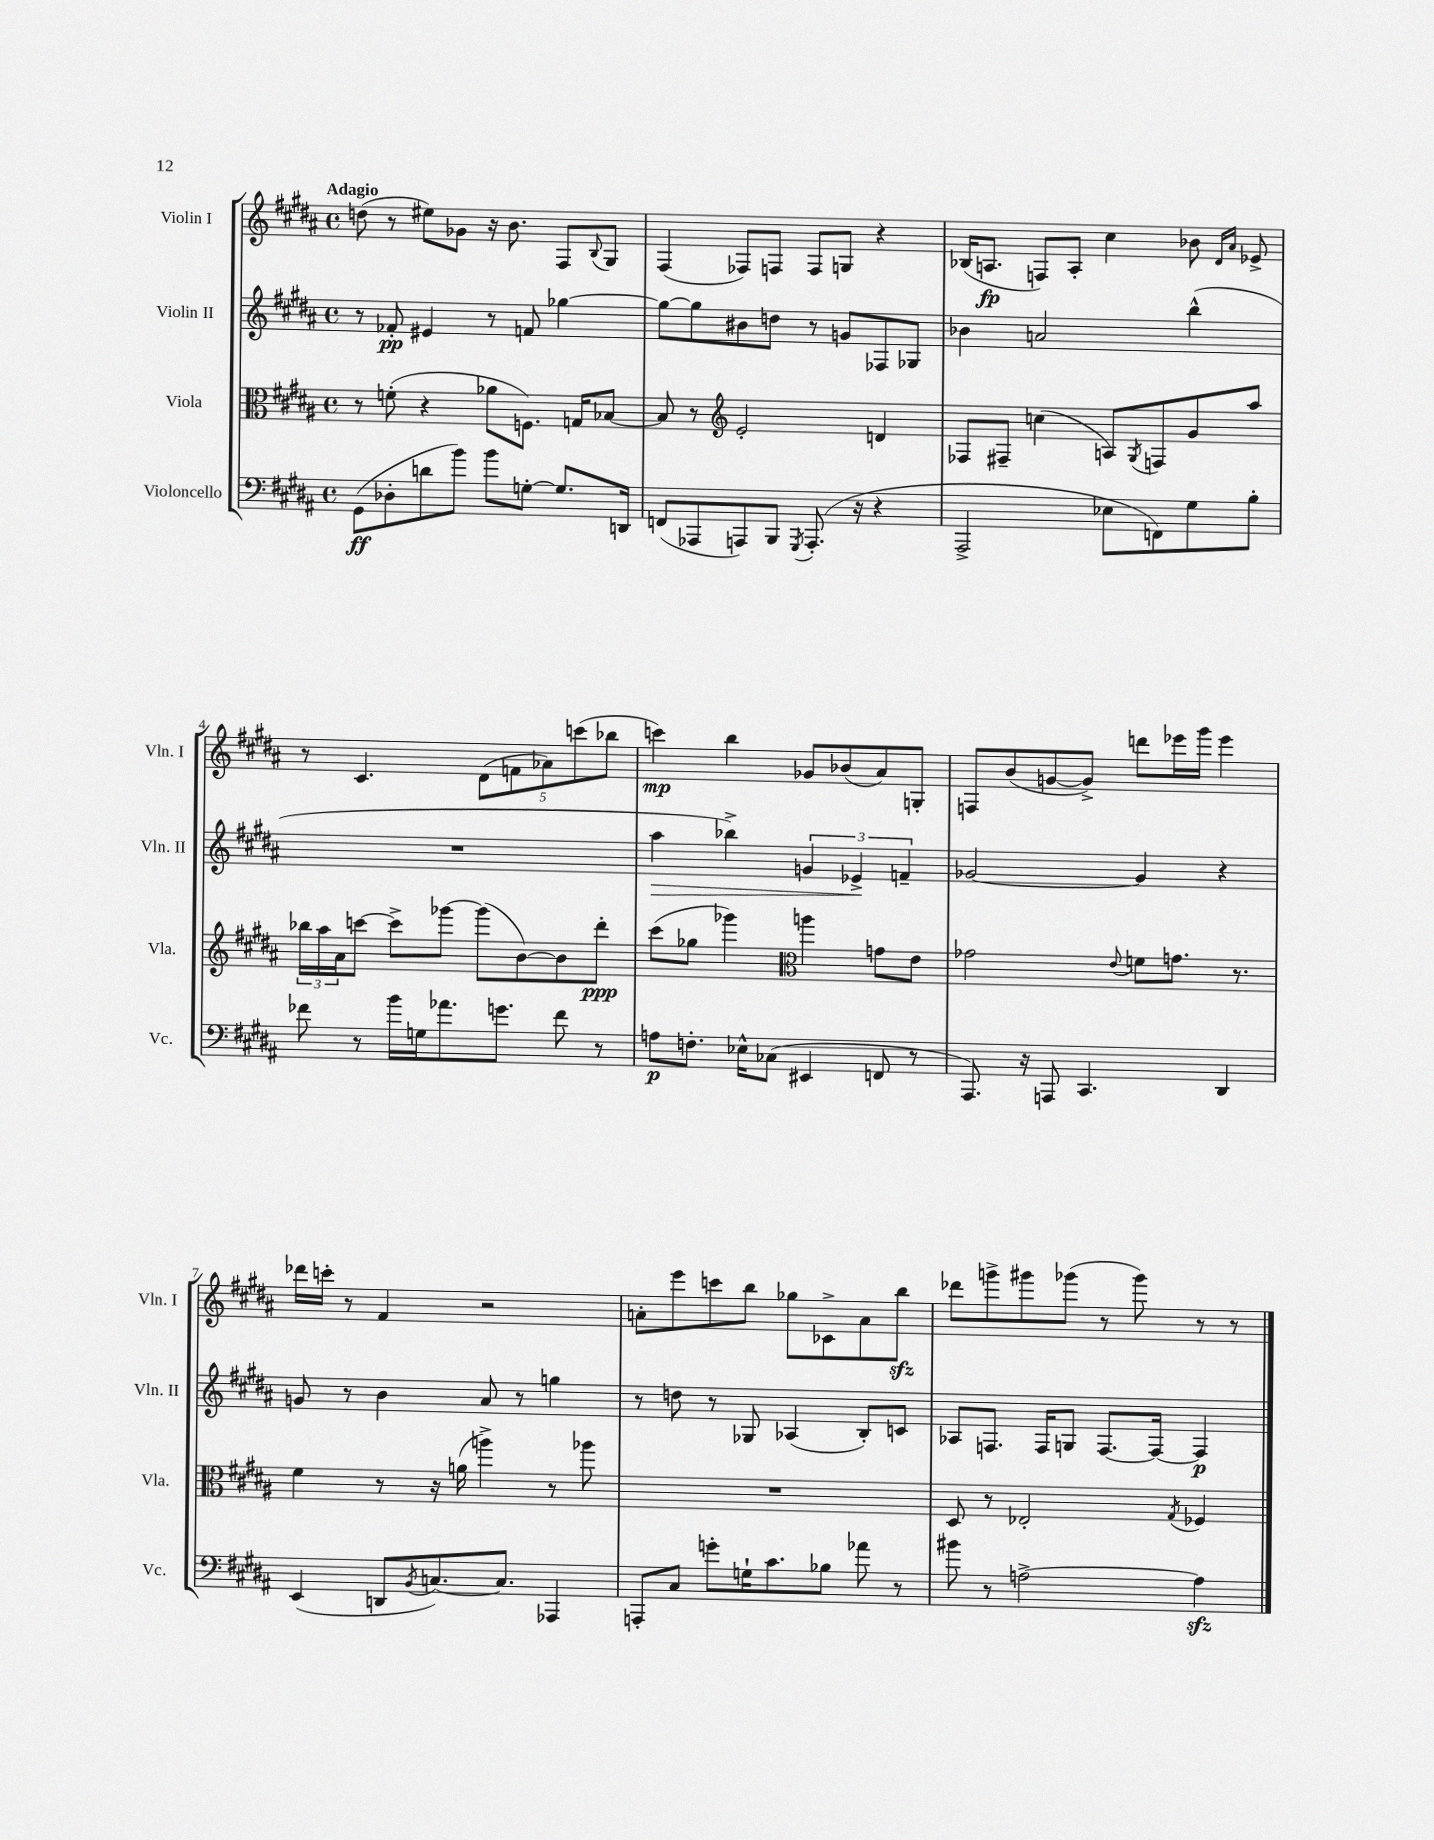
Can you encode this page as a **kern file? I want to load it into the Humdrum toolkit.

**kern	**kern	**kern	**kern
*staff4	*staff3	*staff2	*staff1
*clefF4	*clefC3	*clefG2	*clefG2
*k[f#c#g#d#a#]	*k[f#c#g#d#a#]	*k[f#c#g#d#a#]	*k[f#c#g#d#a#]
*M4/4	*M4/4	*M4/4	*M4/4
*met(c)	*met(c)	*met(c)	*met(c)
(8GG#	8r	8r	(8dd
8D-'	(8f'	8f-'	8r
8d	4r	4e#	8ee#)
8b)	.	.	8g-
8b	8a-	8r	16r
.	.	.	8.b
[8G'	8.F)	8f	.
8.G]	.	[4gg-	8F#
.	16G	.	.
.	.	.	8qqB
.	[8B-	.	8G#
16DD	.	.	.
=	=	=	=
(8FF	8B-]	8gg-_	(4F#
8AAA-	8r	8gg-]	.
*	*clefG2	*	*
8AAA)	2e'	8b#	8F-)
8BBB	.	8dd	8F
8qGGG#	.	.	.
(8.AAA'	.	8r	8F
.	.	8g	8G
16r	.	.	.
4r	4d	8F-	4r
.	.	8G-	.
=	=	=	=
2AAA#^	8F-	4b-	(16B-
.	.	.	8.A
.	8F#~	.	.
.	(4cc	2a	8F)
.	.	.	8A'
8E-	8A)	.	4cc#
.	8qG#	.	.
8FF)	8F	.	.
8G#	8g#	(4bb^^	8b-
.	.	.	16qqd#
.	.	.	16qqa#
8B'	8aa#	.	8e-^
=	=	=	=
8f-	24bb-	1r	8r
.	24aa#	.	.
.	24a#	.	.
8r	[8ccc	.	4.c#
16b	8ccc^]	.	.
16G	.	.	.
8.a-	[8ggg-	.	.
.	(8ggg-]	.	(10d#
8.g	.	.	.
.	.	.	10f
.	[8b)	.	.
.	.	.	10a-)
8f-	8b]	.	.
.	.	.	(10ccc
8r	8ddd#'	.	.
.	.	.	10bb-
=	=	=	=
8A	(8ccc#	4aa#	4ccc)
8.F'	8gg-	.	.
.	4ggg-)	4bb-^)	4bb
16E-^^	.	.	.
(8C-	.	.	.
*	*clefC3	*	*
4EE#	4aa	6g	8g-
.	.	.	(8b-
.	.	6e-^	.
8FF	8g	.	8a#)
.	.	6f~	.
8r	8e	.	8G'
=	=	=	=
8.AAA#)	2g-	[2g-	8F
.	.	.	(8b
16r	.	.	.
8AAA	.	.	[8g
4.CC#	.	.	8g^])
.	8qqe	.	.
.	8f	4g-]	8ddd
.	8.g	.	16eee-
.	.	.	16ggg#
4DD#	.	4r	4eee-
.	8.r	.	.
=	=	=	=
(4EE	4f#	8g	16ddd-
.	.	.	16ccc'
.	.	8r	8r
8DD	8r	4b	4f#
8qBB	.	.	.
[8.C)	16r	.	.
.	(16a	.	.
.	4aa^)	8a#	2r
8.C]	.	.	.
.	.	8r	.
4AAA-	8r	4gg	.
.	8aa-	.	.
=	=	=	=
8AAA'	1r	8r	8a'
8C#	.	8dd	8eee
8g'	.	8r	8ccc
16G`	.	8G-	8bb
8.c#	.	.	.
.	.	(4A-	8gg-
8B-	.	.	8c-^
8a-	.	8B')	8a
8r	.	8c	8bb
=	=	=	=
8b#	8D#	8A-	8ddd-
8r	8r	8.F	8ggg^
[2A^	2E-'	.	8ggg#
.	.	16F	.
.	.	8G	(8ggg-
.	.	[8.F	8r
.	.	.	8ggg-)
.	.	16F_	.
.	8qG#	.	.
4A]	4F-	4F]	8r
.	.	.	8r
==	==	==	==
*-	*-	*-	*-
